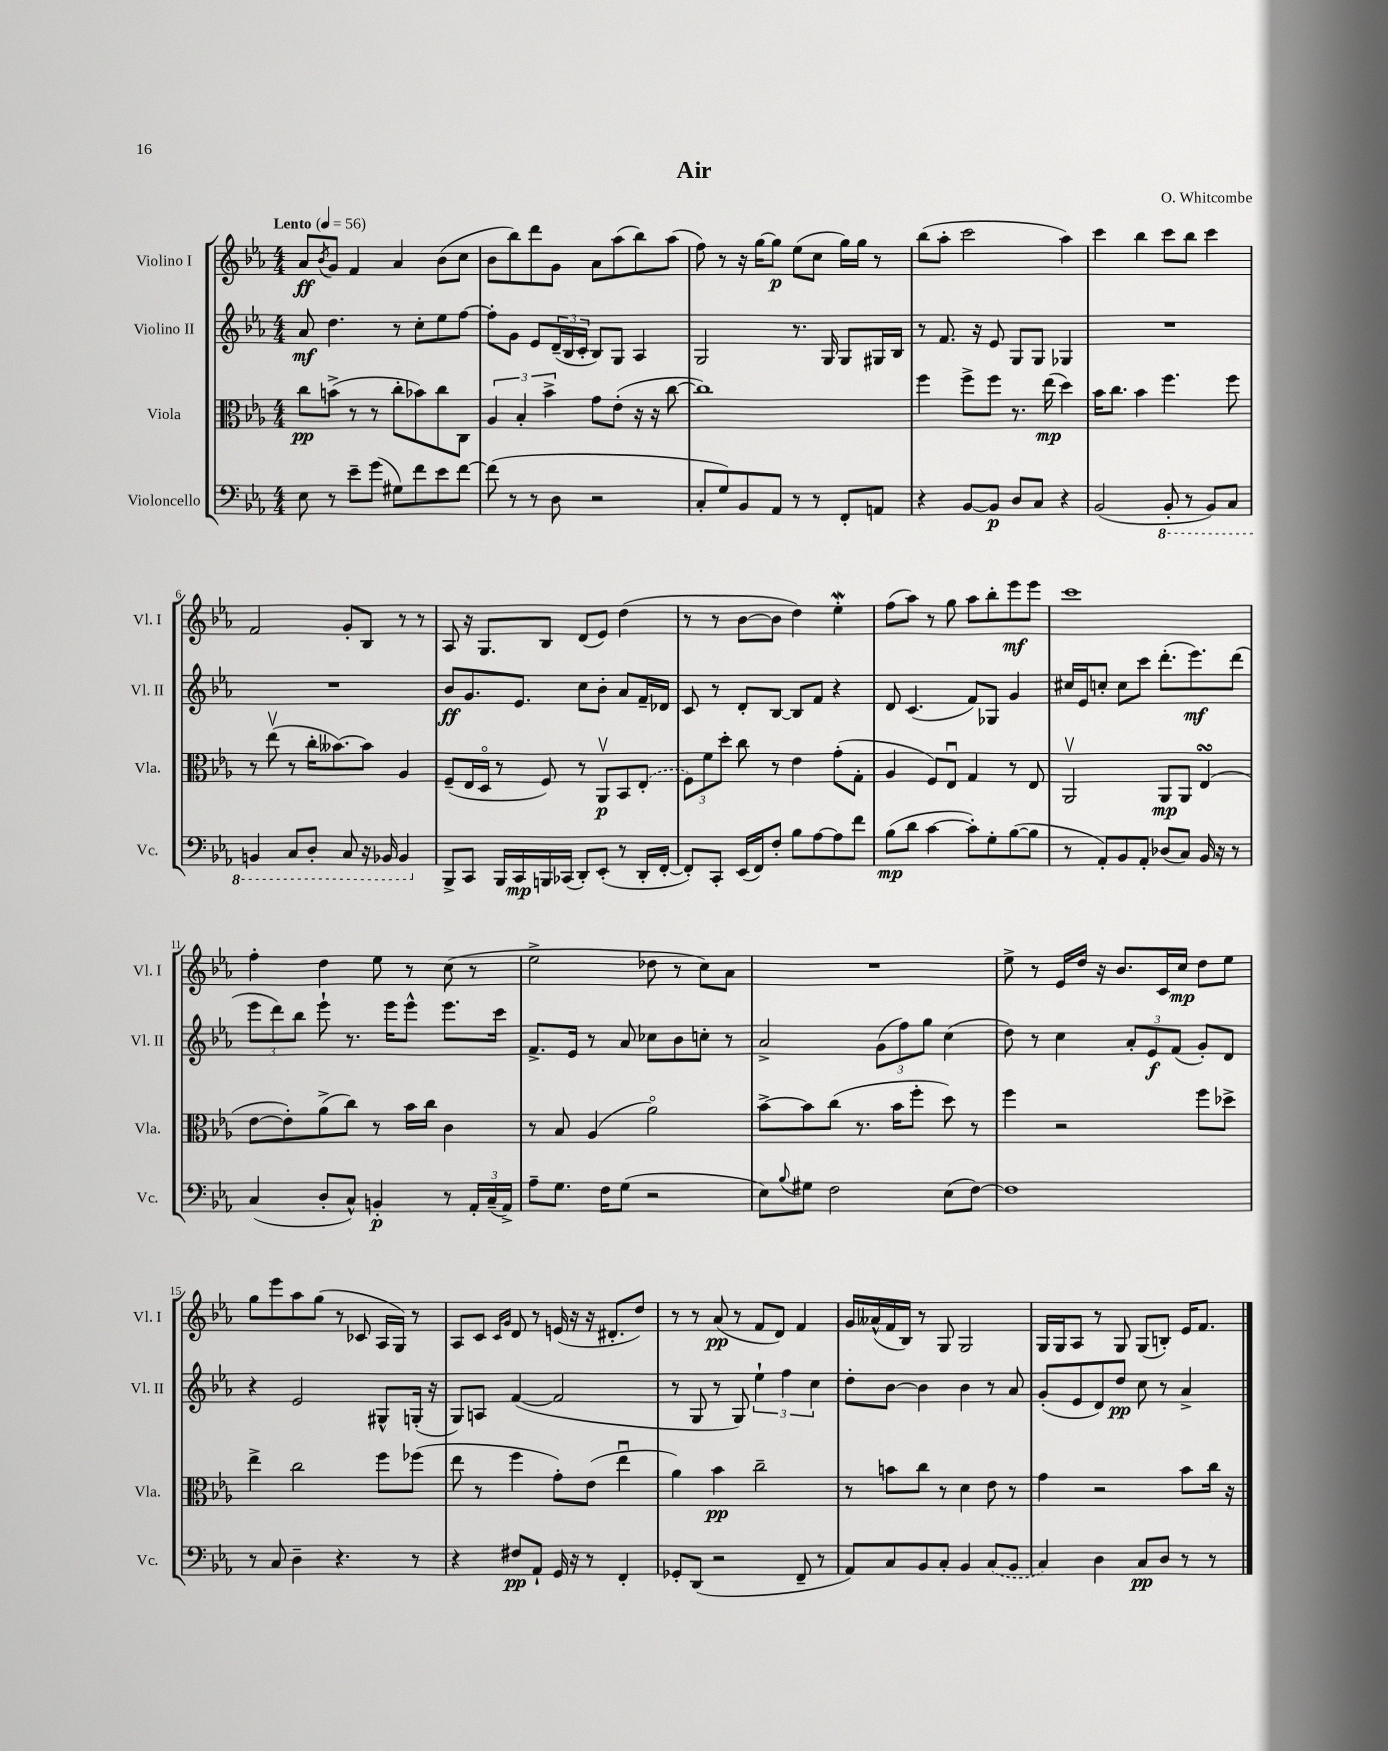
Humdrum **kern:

**kern	**kern	**kern	**kern
*staff4	*staff3	*staff2	*staff1
*clefF4	*clefC3	*clefG2	*clefG2
*k[b-e-a-]	*k[b-e-a-]	*k[b-e-a-]	*k[b-e-a-]
*M4/4	*M4/4	*M4/4	*M4/4
*MM56	*MM56	*MM56	*MM56
8E-	8cc	8a-	8a-
.	.	.	8qb-
8r	(8b^	4.dd	8g
8e-~	8r	.	4f
(8g	8r	.	.
8G#)	8cc'	8r	4a-
8f	8b-)	8cc'	.
8e-	8cc	8ee-	(8b-
[8f	8C	[8ff	8cc
=	=	=	=
(8f]	6A-	8ff']	8b-
8r	.	8g	8bb-)
.	6B-'	.	.
8r	.	8e-	8ddd
.	6b-^	.	.
8D	.	(24d~	8g
.	.	24B-	.
.	.	24c'	.
2r	8g	8B-)	8a-
.	(8e-'	8G	(8aa-
.	16r	4A-	8bb-)
.	16r	.	.
.	[8cc	.	(8aa-
=	=	=	=
8C'	1cc])	2G	8ff)
8G)	.	.	8r
8BB-	.	.	16r
.	.	.	[16gg
8AA-	.	.	8gg]
8r	.	8.r	(8ee-
8r	.	.	8cc
.	.	16G	.
8FF'	.	8G	16gg)
.	.	.	16gg
8AA	.	16G#	8r
.	.	16B-	.
=	=	=	=
4r	4ff	8r	(8bb-
.	.	8.f	8aa-'
[8BB-	8ff^	.	2ccc
.	.	16r	.
8BB-]	8ff	8e-	.
8D	8.r	8G	.
8C	.	8G	.
.	(16ee-	.	.
4r	4dd)	4G-	4aa-)
=	=	=	=
(2BB-	16b-	1r	4ccc
.	8.cc	.	.
.	4b-	.	4bb-
8BBB-'	4.ff	.	8ccc
8r	.	.	8bb-
8BBB-)	.	.	4ccc
8CC	8ff	.	.
=	=	=	=
4BBB	8r	1r	2f
.	(8ee-v	.	.
8CC	8r	.	.
8DD'	16cc'	.	.
.	[8.b--)	.	.
8CC	.	.	8g'
16r	8b--]	.	8B-
16BBB-	.	.	.
4BBB-	4A-	.	8r
.	.	.	8r
=	=	=	=
8BBB-^	(8F~	8b-	8A-
8CC	16E-	8.g	16r
.	16Do	.	8.G
16BBB-	8r	.	.
16CC	.	8.e-	.
16BBB	8F)	.	8B-
(16CC-	.	.	.
8DD')	8r	8cc	(8d
(8EE-'	8AA-v	8b-'	8e-)
8r	8BB-	8a-	(4dd
16DD'	(8E-'	16f~	.
[16FF'	.	16d-	.
=	=	=	=
8FF'])	12F)	8c	8r
.	12f	.	.
8CC'	.	8r	8r
.	12dd'	.	.
(16EE-	8cc	8d'	[8b-
16FF)	.	.	.
8F'	8r	[8B-	8b-]
8B-	4e-	8B-]	4dd)
[8A-	.	8f	.
8A-]	(8g'	4r	4ee-'
8f	8G'	.	.
=	=	=	=
(8B-	4A-	8d	(8ff
8d	.	(4.c	8aa-)
[4c	8F)	.	8r
.	8E-u	.	8gg
8c'])	4G	8f)	8aa-
8G'	.	8G-	8bb-'
([8B-	8r	4g	8eee-
8B-]	8E-	.	8eee-
=	=	=	=
8r	2AA-v	16cc#	1ccc
.	.	16e-	.
8AA-')	.	8cc'	.
8BB-	.	8cc	.
8AA-'	.	8ccc	.
(8D-	8AA-	(8.ddd'	.
8C)	8AA-	.	.
.	.	8.eee-)	.
16BB-	(4E-	.	.
16r	.	.	.
8r	.	(8ddd	.
=	=	=	=
(4C	[8e-	12eee-	4ff'
.	.	12ddd)	.
.	8e-'])	.	.
.	.	12bb-	.
8D'	(8a-^	8eee-`	4dd
8C^^)	8cc)	8.r	.
4BB'	8r	.	8ee-
.	.	16eee-	.
.	16b-	8eee-^^	8r
.	16cc	.	.
8r	4c	8.eee-	(8cc
24AA-'	.	.	8r
(24C~	.	.	.
.	.	16ccc	.
24AA-^)	.	.	.
=	=	=	=
8A-~	8r	8.f^	2ee-^
8.G	8B-	.	.
.	.	16e-	.
.	(4A-	8r	.
16F	.	.	.
(8G	.	8a-	.
2r	2a-o)	8cc-	8dd-
.	.	8b-	8r
.	.	8cc'	8cc)
.	.	8r	8a-
=	=	=	=
8E-)	[8b-^	2a-^	1r
8qqB-	.	.	.
8G#	8b-]	.	.
2F	(8cc	.	.
.	8.r	.	.
.	.	(12g	.
.	16b-	.	.
.	.	12ff)	.
.	8ff'	.	.
.	.	12gg	.
(8E-	8dd)	(4cc	.
[8F)	8r	.	.
=	=	=	=
1F]	4ff	8dd)	8ee-^
.	.	8r	8r
.	2r	4cc	16e-
.	.	.	16dd
.	.	.	16r
.	.	.	8.b-
.	.	12a-'	.
.	.	12e-	.
.	.	.	16c
.	.	(12f	.
.	.	.	16cc
.	8ff	8g')	8dd
.	8dd-^	8d	8ee-
=	=	=	=
8r	4ee-^	4r	8gg
8C	.	.	8eee-
4D~	2cc	2e-	8aa-
.	.	.	(8gg
4.r	.	.	8r
.	.	.	8c-
.	8ff	8G#^^	16A-
.	.	.	16G)
8r	(8ff-	(16G'	8r
.	.	16r	.
=	=	=	=
4r	8ee-	8G)	8A-
.	8r	8A	8c
.	.	.	16qqc
.	.	.	16qqg
8F#	4ff	([4f	8d
8AA-`	.	.	8r
16GG	8g')	2f]	(16e
16r	.	.	16r
8r	(8e-	.	16r
.	.	.	8.d#'
4FF'	4ee-u	.	.
.	.	.	8dd)
=	=	=	=
8GG-'	4a-)	8r	8r
(8DD	.	8G	8r
2r	4b-	8r	(8a-
.	.	8G)	8r
.	2cc~	6ee-`	8f
.	.	.	8d)
.	.	6ff	.
8FF~	.	.	4f
.	.	6cc	.
8r	.	.	.
=	=	=	=
8AA-)	8r	8dd'	16g
.	.	.	(16a--^^
8C	8b	[8b-	16f
.	.	.	16B-)
8BB-	8cc	4b-]	8r
8C'	8r	.	8G
4BB-	4d	4b-	2G
(8C	8e-	8r	.
8BB-	8r	8a-	.
=	=	=	=
4C)	4g	(8g'	16G
.	.	.	16G
.	.	8e-	8A-
4D	2r	8d)	8r
.	.	8dd	8G
8C	.	8cc	(8G
8D	.	8r	8B')
8r	8b-	4a-^	16e-
.	.	.	8.f
8r	16cc	.	.
.	16r	.	.
==	==	==	==
*-	*-	*-	*-
